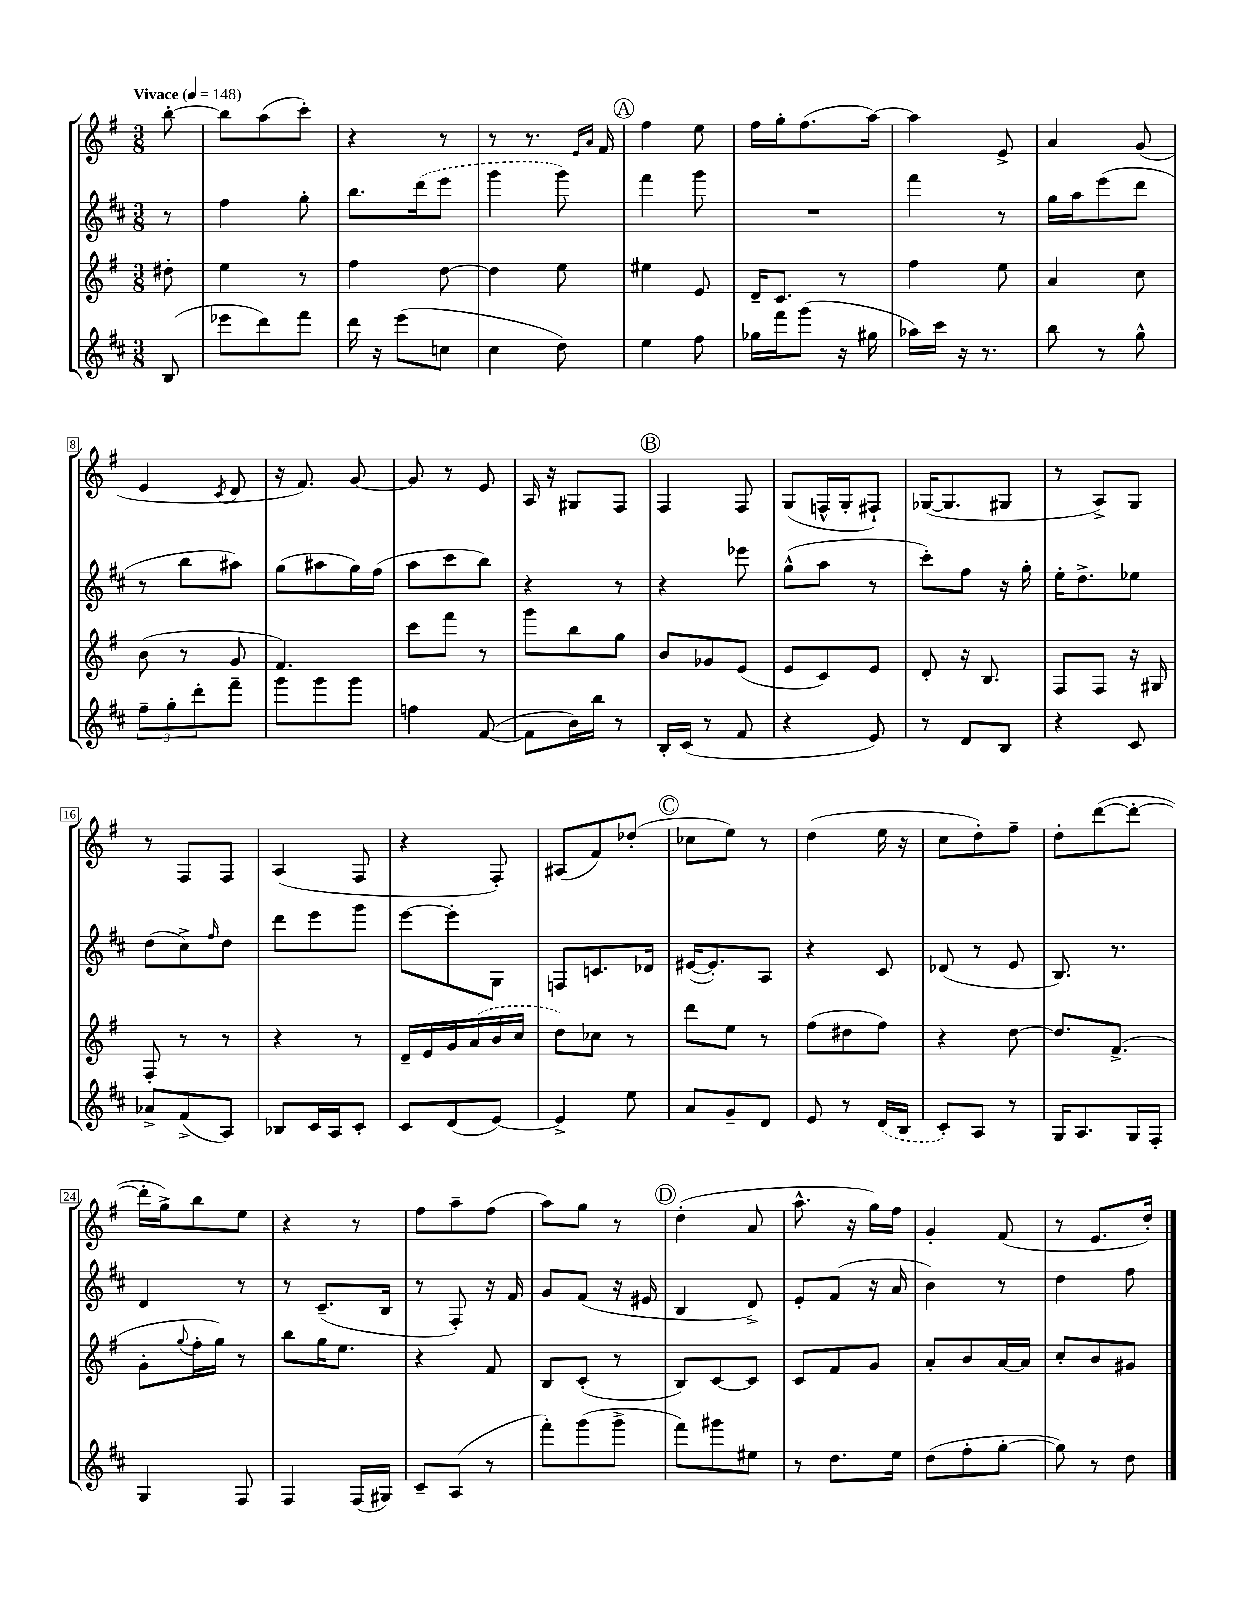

**kern	**kern	**kern	**kern
*part4	*part3	*part2	*part1
*staff4	*staff3	*staff2	*staff1
*clefG2	*clefG2	*clefG2	*clefG2
*k[f#c#]	*k[f#]	*k[f#c#]	*k[f#]
*M3/8	*M3/8	*M3/8	*M3/8
*MM148	*MM148	*MM148	*MM148
=	=	=	=
!	!	!	!LO:TX:a:B:t=Vivace
(8B/	8dd#X'\	8r	[8bb'\
=1	=1	=1	=1
8eee-X\L	4ee\	4ff#\	8bb\L]
8ddd\)	.	.	(8aa\
8fff#\J	8r	8gg'\	8ccc'\J)
=2	=2	=2	=2
16ddd\	4ff#\	8.bb\L	4r
16r	.	.	.
(8eee\L	.	.	.
.	.	(16ddd\k	.
8ccn\J	[8dd\	8eee\J	8r
=3	=3	=3	=3
4cc#\	4dd\]	4ggg\	8r
.	.	.	8.r
8dd\)	8ee\	8ggg\)	.
.	.	.	16qqe/LL
.	.	.	16qqa/JJ
.	.	.	16f#/
!!LO:REH:place=s1:t=A
=4	=4	=4	=4
4ee\	4ee#X\	4fff#\	4ff#\
8ff#\	8e/	8ggg\	8ee\
=5	=5	=5	=5
16gg-X\LL	16d~/KL	4.r	16ff#\LL
16fff#\J	8.c/J	.	16gg'\J
(8ggg\J	.	.	(8.ff#\
16r	8r	.	.
16gg#X\	.	.	[16aa\Jk)
=6	=6	=6	=6
16aa-X\LL)	4ff#\	4fff#\	4aa\]
16ccc#\JJ	.	.	.
16r	.	.	.
8.r	.	.	.
.	8ee\	8r	8e^/
=7	=7	=7	=7
8bb\	4a/	16gg\LL	4a/
.	.	16aa\J	.
8r	.	(8eee\	.
8gg^^\	8cc\	8ddd\J	(8g/
!!LO:LB:g=z
=8	=8	=8	=8
12ff#~\L	(8b\	8r	4e/
12gg'\	.	.	.
.	8r	8bb\L	.
12ddd'\	.	.	.
.	.	.	8qc/
8fff#~\J	8g/	8aa#X\J)	8d/
=9	=9	=9	=9
8ggg\L	4.f#/)	(8gg\L	16r
.	.	.	8.f#/)
8ggg\	.	8aa#X\	.
8ggg\J	.	16gg\L)	[8g/
.	.	(16ff#\JJ	.
=10	=10	=10	=10
4ffn\	8ccc\L	8aa\L	8g/]
.	8fff#\J	8ccc#\	8r
([8f#/	8r	8bb\J)	8e/
=11	=11	=11	=11
8f#\L]	8ggg\L	4r	16A/
.	.	.	16r
16b\L)	8bb\	.	8G#X/L
16bb\JJ	.	.	.
8r	8gg\J	8r	8F#/J
!!LO:REH:place=s1:t=B
=12	=12	=12	=12
16B'/LL	8b/L	4r	4F#/
(16c#/JJ	.	.	.
8r	8g-X/	.	.
8f#/	(8e/J	8eee-X\	8F#/
=13	=13	=13	=13
4r	8e/L	(8gg^^\L	(8G/L
.	8c/)	8aa\J	16Fn^^/L
.	.	.	16G'/J
8e/)	8e/J	8r	8F#X`/J)
=14	=14	=14	=14
8r	8d'/	8ccc#'\L)	([16G-X/KL
.	.	.	8.G-/]
8d/L	16r	8ff#\J	.
.	8.B/	.	.
8B/J	.	16r	8G#X/J
.	.	16gg'\	.
=15	=15	=15	=15
4r	8F#/L	16ee'\KL	8r
.	.	8.dd^\	.
.	8F#/J	.	8A^/L)
8c#/	16r	8ee-X\J	8G/J
.	16G#X/	.	.
!!LO:LB:g=z
=16	=16	=16	=16
8a-X^/L	8F#'/	(8dd\L	8r
(8f#^/	8r	8cc#^\)	8F#/L
.	.	16qqff#/	.
8A/J)	8r	8dd\J	8F#/J
=17	=17	=17	=17
8B-X/L	4r	8ddd\L	(4A/
16c#/L	.	8eee\	.
16A/J	.	.	.
8c#'/J	8r	8ggg\J	8F#/
=18	=18	=18	=18
8c#/L	16d~/LL	[8eee\L	4r
.	16e/	.	.
(8d/	16g/	8eee'\]	.
.	(16a/	.	.
[8e/J)	16b/	8G\J	8F#'/)
.	16cc/JJ	.	.
=19	=19	=19	=19
4e^/]	8dd\L)	8Fn/L	(8A#X/L
.	8cc-X\J	8.cn/	8f#/)
8ee\	8r	.	(8dd-X'/J
.	.	16d-X/Jk	.
!!LO:REH:place=s1:t=C
=20	=20	=20	=20
8a/L	8ddd\L	([16e#X/KL	8cc-X\L
.	.	8.e#'/])	.
8g~/	8ee\J	.	8ee\J)
8d/J	8r	8A/J	8r
=21	=21	=21	=21
8e/	(8ff#\L	4r	(4dd\
8r	8dd#X\	.	.
(16d/LL	8ff#\J)	8c#/	16ee\
16B/JJ	.	.	16r
=22	=22	=22	=22
8c#'/L)	4r	(8d-X/	8cc\L
8A/J	.	8r	8dd'\)
8r	[8dd\	8e/	8ff#~\J
=23	=23	=23	=23
16G/KL	8.dd/L]	8.B/)	8dd'\L
8.A/	.	.	.
.	.	.	([8ddd\
.	(8.f#^/J	8.r	.
16G/L	.	.	8ddd'\J_
16F#'/JJ	.	.	.
!!LO:LB:g=z
=24	=24	=24	=24
4G/	8g'\L	4d/	16ddd'\LL]
.	.	.	16gg^\J)
.	8qqgg/	.	.
.	16ff#'\L	.	8bb\
.	16gg\JJ)	.	.
8F#/	8r	8r	8ee\J
=25	=25	=25	=25
4F#/	8bb\L	8r	4r
.	16gg\K	(8.c#~/L	.
.	8.ee\J	.	.
(16F#/LL	.	.	8r
16G#X/JJ)	.	16B/Jk	.
=26	=26	=26	=26
8c#~/L	4r	8r	8ff#\L
(8A/J	.	8F#'/)	8aa~\
8r	8f#/	16r	(8ff#\J
.	.	16f#/	.
=27	=27	=27	=27
8fff#'\L)	8B/L	8g/L	8aa\L)
(8ggg\	(8c'/J	(8f#/J	8gg\J
8ggg^\J	8r	16r	8r
.	.	16e#X/	.
!!LO:REH:place=s1:t=D
=28	=28	=28	=28
8fff#\L)	8B/L)	4B/	(4dd'\
8ggg#X\	[8c/	.	.
8ee#X\J	8c/J]	8d^/)	8a/
=29	=29	=29	=29
8r	8c/L	8e'/L	8.aa^^\
8.dd\L	8f#/	(8f#/J	.
.	.	.	16r
.	8g/J	16r	16gg\LL)
16ee\Jk	.	16a/	16ff#\JJ
=30	=30	=30	=30
(8dd\L	8a'/L	4b\)	4g'/
8ff#'\	8b/	.	.
[8gg'\J	[16a/L	8r	(8f#/
.	16a/JJ]	.	.
=31	=31	=31	=31
8gg\])	8cc'/L	4dd\	8r
8r	8b/	.	8.e/L
8dd\	8g#X/J	8ff#\	.
.	.	.	16dd'/Jk)
==	==	==	==
*-	*-	*-	*-
